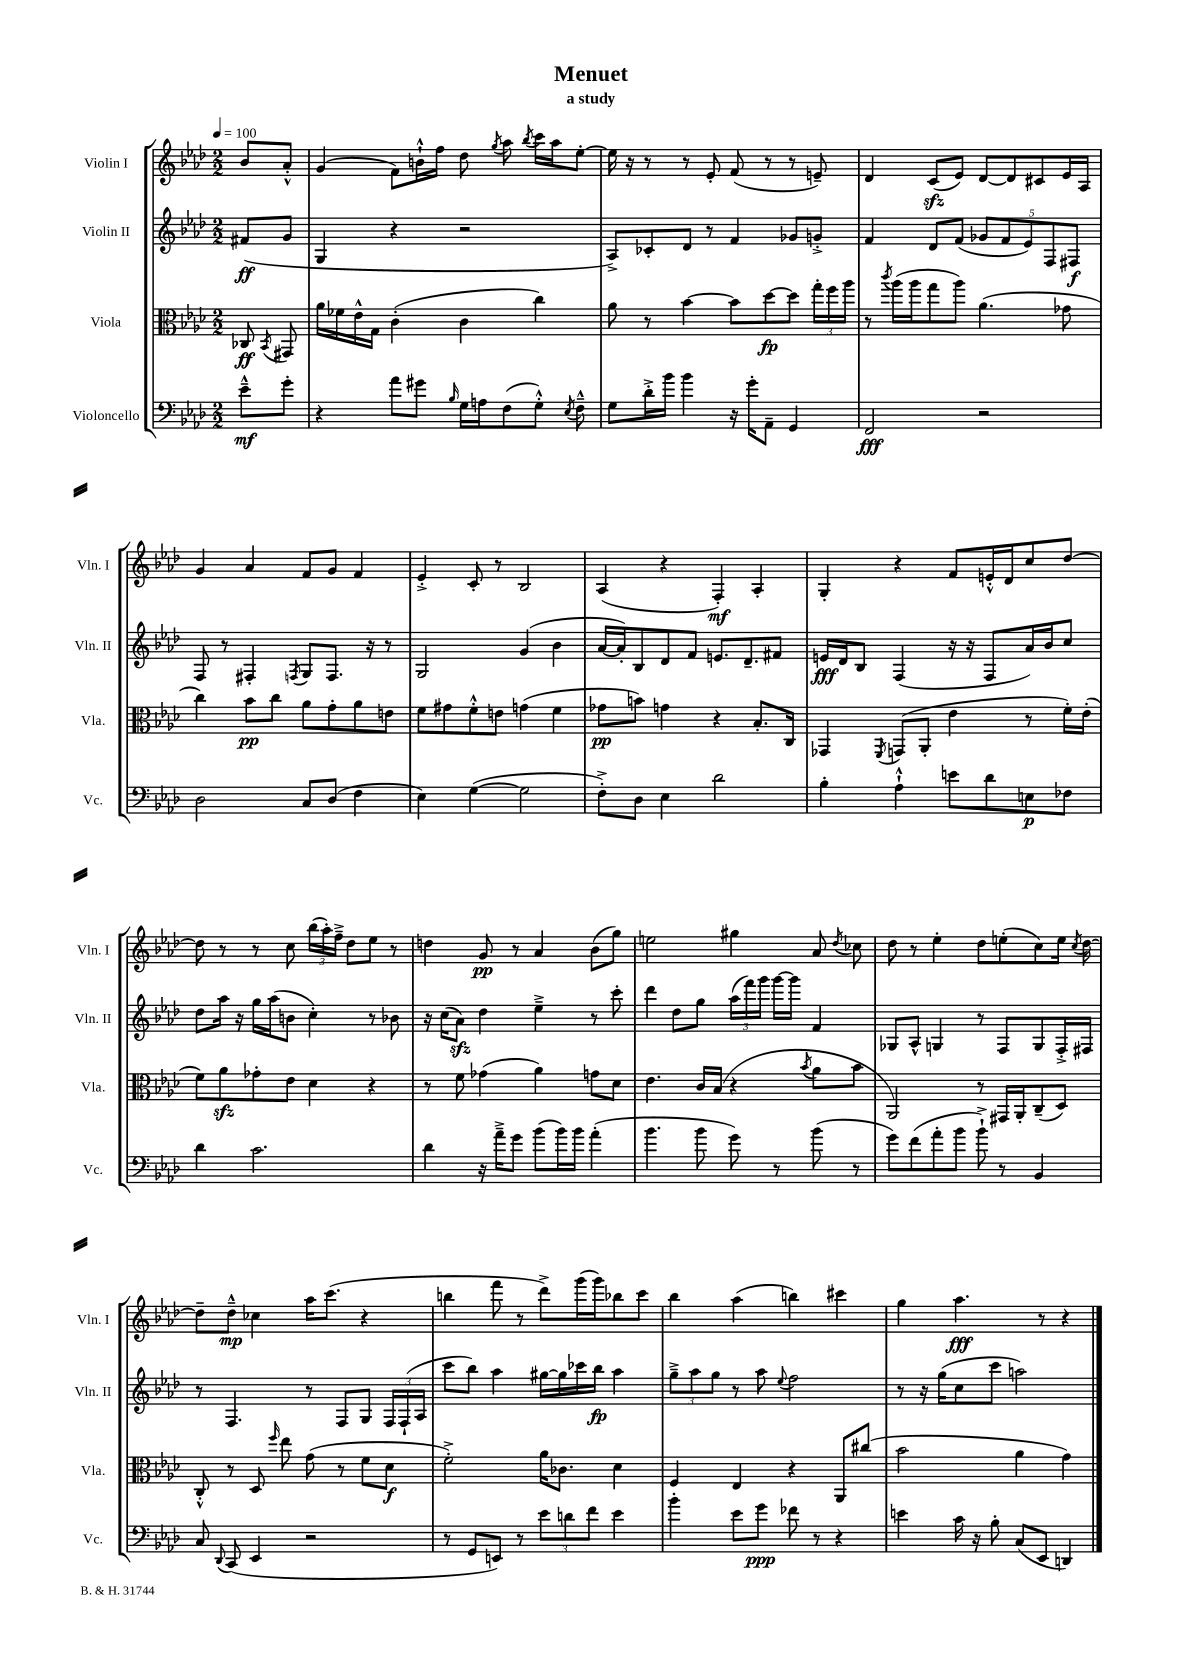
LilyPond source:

\header { title = "Menuet" subtitle = "a study" }
<<
\new StaffGroup <<
\new Staff = "s0" \with { instrumentName = "Violin I" shortInstrumentName = "Vln. I" } {
    \clef treble \key aes \major \numericTimeSignature \time 2/2 \partial 4 \tempo 4 = 100
    \autoBeamOff bes'8[ aes'8]-.-^ |
    g'4( f'8[) b'16-!-^ f''16] des''8 \acciaccatura { g''8 } aes''8 \acciaccatura { bes''8 } c'''16[ aes''16 ees''8]~-. |
    ees''16 r16 r8 r8 ees'8-. f'8( r8 r8 e'8--) |
    des'4 c'8[\sfz( ees'8]) des'8[~ des'8 cis'8 ees'16 aes16] |
    g'4 aes'4 f'8[ g'8] f'4 |
    ees'4-.-> c'8-. r8 bes2 |
    aes4( r4 f4-.\mf) aes4-. |
    g4-. r4 f'8[ e'16-.-^ des'16 c''8 des''8]~ |
    des''8 r8 r8 c''8 \tuplet 3/2 { bes''16[( aes''16-.) f''16]---> } des''8[ ees''8] r8 |
    d''4 g'8\pp r8 aes'4 bes'8[( g''8]) |
    e''2 gis''4 aes'8 \acciaccatura { des''8 } ces''8 |
    des''8 r8 ees''4-. des''8[ e''8-.( c''8) e''16] \acciaccatura { c''8 } des''16~ |
    des''8[-- des''8]---^\mp ces''4 aes''16[ c'''8.]( r4 |
    b''4 f'''8 r8 des'''8[->) g'''16( g'''16) bes''8 c'''8] |
    bes''4 aes''4( b''4) cis'''4 |
    g''4 aes''4.\fff r8 r4 \bar "|." |
}
\new Staff = "s1" \with { instrumentName = "Violin II" shortInstrumentName = "Vln. II" } {
    \clef treble \key aes \major \numericTimeSignature \time 2/2 \partial 4
    \autoBeamOff fis'8[\ff( g'8] |
    g4 r4 r2 |
    aes8[->) ces'8-. des'8] r8 f'4 ges'8[ g'8]-.-> |
    f'4 des'8[ f'8]( \tuplet 5/4 { ges'8[ f'8 ees'8) f8 fis8]\f } |
    f8 r8 fis4-. \acciaccatura { f8 } g8[ f8.] r16 r8 |
    g2 g'4( bes'4 |
    aes'16[~ aes'16-.) bes8 des'8 f'8] e'8.[ des'8.-- fis'8] |
    e'16[\fff des'16 bes8] f4( r16 r16 f8[ aes'16) bes'16 c''8] |
    des''8[ aes''16] r16 g''16[ aes''16( b'8] c''4-.) r8 bes'8 |
    r16 c''16[( aes'8]\sfz) des''4 ees''4---> r8 c'''8-. |
    des'''4 des''8[ g''8] \tuplet 3/2 { aes''16[( f'''16) g'''16] } g'''16[~ g'''16] f'4 |
    ges8[ aes8]-^ g4 r8 f8[ g8 f16-.-> fis16] |
    r8 f4. r8 f8[ g8] \tuplet 3/2 { f16[ f16-!( aes16] } |
    c'''8[ bes''8]) aes''4 gis''16[~ gis''16 ces'''16 bes''16]\fp aes''4 |
    \tuplet 3/2 { g''8[---> aes''8 g''8] } r8 aes''8 \appoggiatura { ees''8 } f''2 |
    r8 r16 g''16[( c''8 c'''8] a''2) \bar "|." |
}
\new Staff = "s2" \with { instrumentName = "Viola" shortInstrumentName = "Vla." } {
    \clef alto \key aes \major \numericTimeSignature \time 2/2 \partial 4
    \autoBeamOff ces8\ff \acciaccatura { bes,8 } gis,8 |
    aes'16[ fes'16 ees'16-^ g16] c'4-.( c'4 c''4) |
    aes'8 r8 bes'4~ bes'8[ des''8~\fp des''8] \tuplet 3/2 { g''16[-. f''16 aes''16] } |
    r8 \acciaccatura { c'''8 } aes''16[( aes''16 g''8 aes''8]) aes'4.( ges'8 |
    c''4) bes'8[\pp c''8] aes'8[ g'8-. aes'8 e'8] |
    f'8[ gis'8 f'8-.-^ e'8] g'4( f'4 |
    ges'8[\pp b'8]) g'4 r4 bes8.[-. c16] |
    ges,4 \acciaccatura { f,8 } g,8[( aes,8]-. ees'4 r8 f'16[-.) ees'16]-.( |
    f'8[) aes'8\sfz ges'8-. ees'8] des'4 r4 |
    r8 f'8 ges'4( aes'4) g'8[ des'8] |
    ees'4. c'16[ bes16]( r4 \acciaccatura { bes'8 } aes'8[ bes'8] |
    aes,2) r8 gis,16[ aes,16-. c8--( des8]) |
    c8-.-^ r8 des8 \grace { f''16 } ees''8 g'8( r8 f'8[ des'8]\f |
    f'2-.->) aes'16[ ces'8.] des'4 |
    f4 ees4 r4 aes,8[ cis''8]( |
    bes'2 aes'4 g'4) \bar "|." |
}
\new Staff = "s3" \with { instrumentName = "Violoncello" shortInstrumentName = "Vc." } {
    \clef bass \key aes \major \numericTimeSignature \time 2/2 \partial 4
    \autoBeamOff ees'8[---^\mf g'8]-. |
    r4 aes'8[ gis'8] \grace { bes16 } g16[ a16 f8( g8]-.-^) \acciaccatura { ees8 } f8---^ |
    g8[ des'16-.-> bes'16] bes'4 r16 g'16[-. aes,8]-- g,4 |
    f,2\fff r2 |
    des2 c8[ des8]( f4 |
    ees4) g4~( g2 |
    f8[-.->) des8] ees4 des'2 |
    bes4-. aes4-!-^ e'8[ des'8 e8\p fes8] |
    des'4 c'2. |
    des'4 r16 aes'16[---> g'8] bes'8[( bes'16) bes'16] aes'4-.( |
    bes'4. bes'8 g'8) r8 bes'8( r8 |
    g'8[) f'8( aes'8-. bes'8] bes'8-!->) r8 bes,4 |
    c8 \appoggiatura { des,8 } c,8( ees,4 r2 |
    r8 g,8[ e,8]) r8 \tuplet 3/2 { ees'8[ d'8 f'8] } ees'4 |
    bes'4-. ees'8[ g'8]\ppp fes'8 r8 r4 |
    e'4 c'16 r16 bes8-. c8[( ees,8] d,4) \bar "|." |
}
>>
>>
\layout { \context { \Score \remove "Bar_number_engraver" } }
